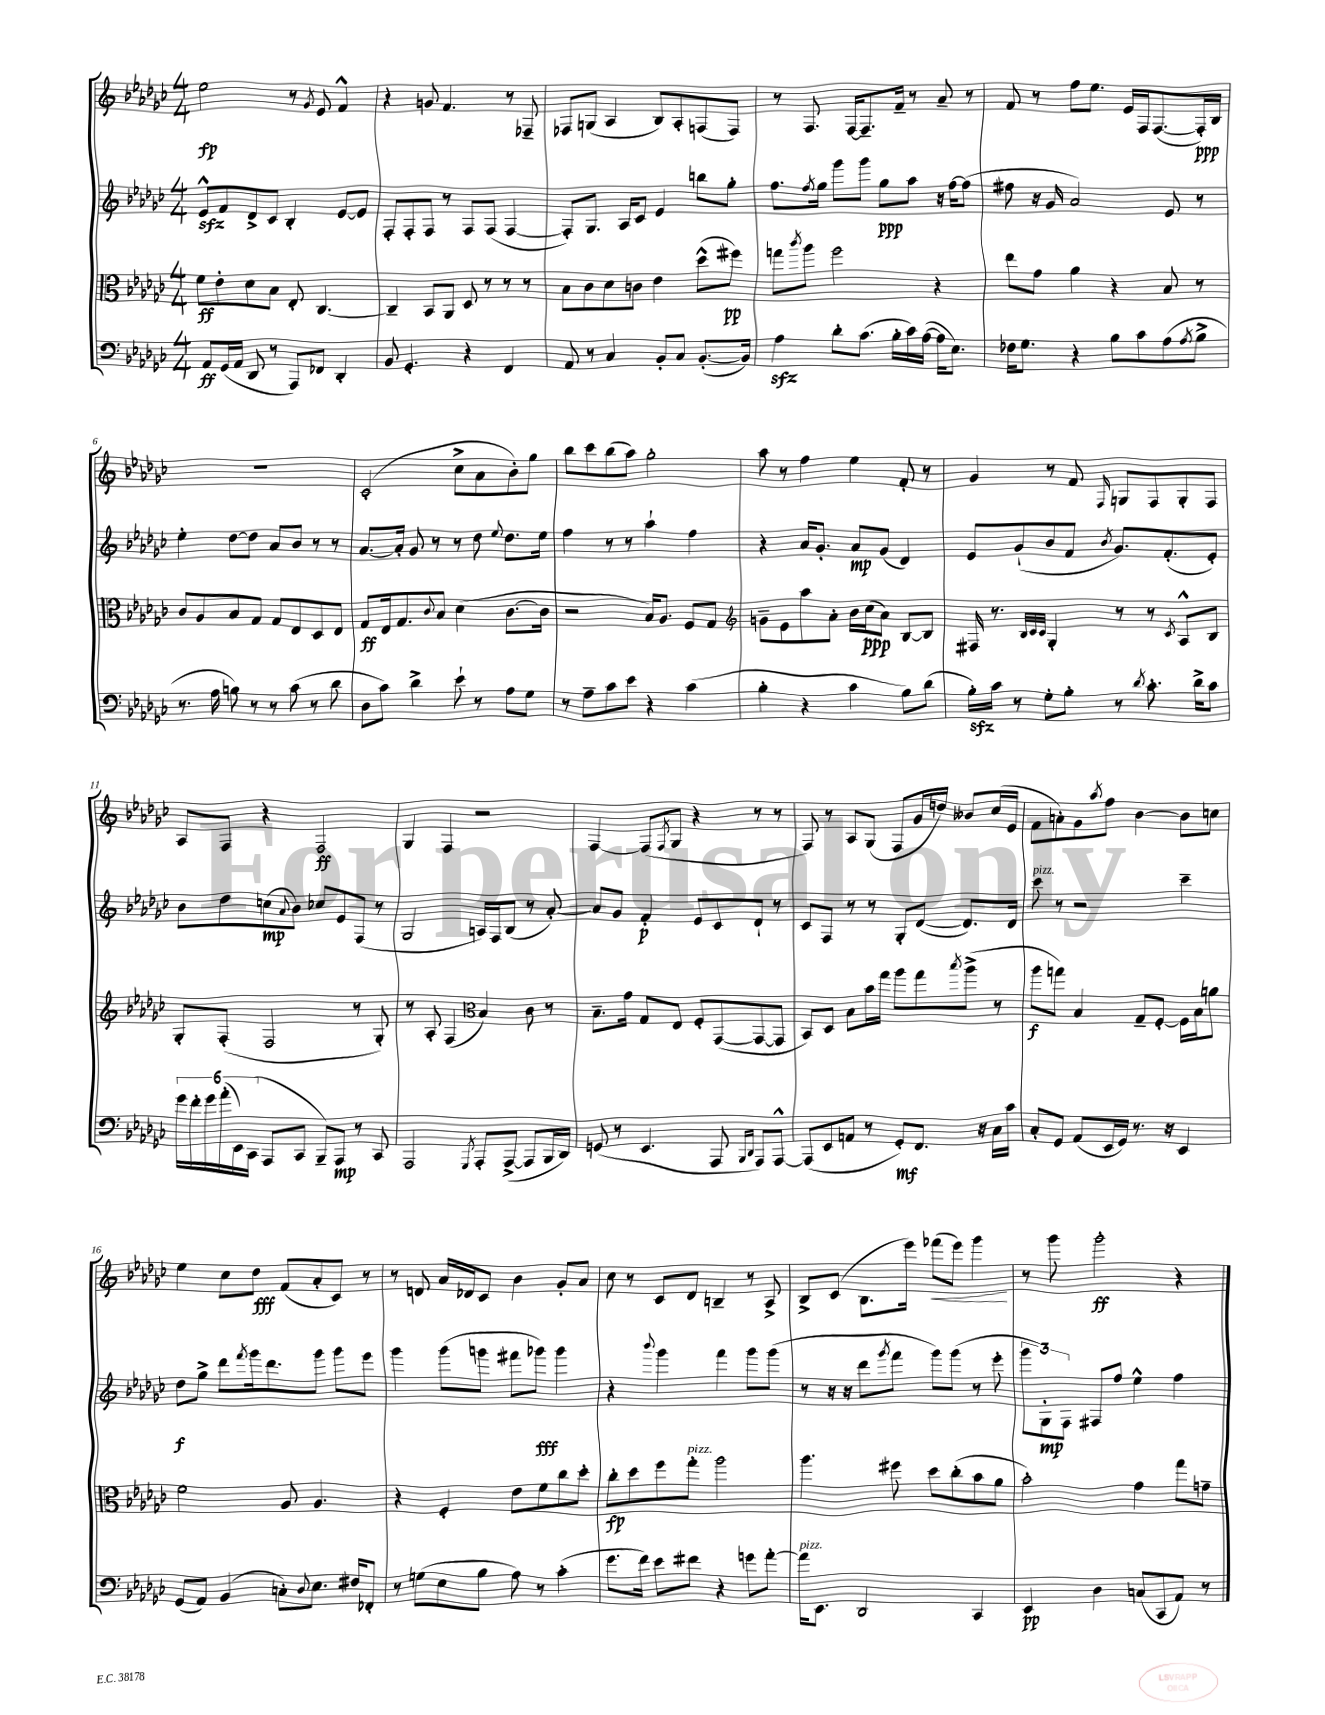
<<
\new StaffGroup <<
\new Staff = "s0" {
    \clef treble \key ges \major \numericTimeSignature \time 4/4
    ees''2\fp r8 \acciaccatura { ges'8 } ees'8 f'4-^ |
    r4 g'8 f'4. r8 fes8-- |
    fes8 g8( aes4 bes8) aes8-. f8( f8) |
    r8 f8. f16~ f8.-- f'16-- r8 aes'8-- r8 |
    f'8 r8 f''8 ees''8. ees'16 f16 f8.~( f16-.\ppp) bes16 |
    R1 |
    ces'2-.( ces''8-> aes'8 bes'8-.) ges''8 |
    bes''8 ces'''8 bes''8( aes''8) ges''2-. |
    aes''8 r8 f''4 ees''4 f'8-. r8 |
    ges'4 r8 f'8 \grace { f16 } g8 f8 g8-. f8 |
    aes8 f8 r4 f2\ff |
    ges4 f4 r2 |
    f4~ f8( \acciaccatura { f8 } ges8 r4 r8 r8 |
    f8) r8 aes8 ges8( f8 ges'16 d''16) beses'8 ces''16( ees'16 |
    f'8 a'8-.) ges'8 \acciaccatura { aes''8 } f''8 bes'4~ bes'8 c''8 |
    ees''4 ces''8 des''8\fff f'8( aes'8-. ces'8) r8 |
    r8 d'8 aes'16 des'16 ces'8 bes'4 ges'8-. aes'8 |
    ces''8 r8 ces'8 des'8 b4-- r8 aes8-> |
    bes8-> ces'8( bes8. ees'''16) fes'''8\<( ees'''8) ges'''4\! |
    r8 ges'''8 ges'''2-.\ff r4 \bar "|." |
}
\new Staff = "s1" {
    \clef treble \key ges \major \numericTimeSignature \time 4/4
    ees'8-^\sfz f'8 des'8-> ces'8 bes4-. ees'8~ ees'8 |
    f8-. f8-. f8 r8 f8 f8( f4~ |
    f8-.) ges8. aes16 ces'8 ees'4 b''8 ges''8-. |
    f''8. \acciaccatura { f''8 } ges''16 ges'''8 ges'''8 ges''8\ppp aes''8 r16 f''16~ f''8( |
    fis''8 r16 ges'16 aes'2) ees'8 r8 |
    ees''4-. des''8~ des''8 aes'8 bes'8 r8 r8 |
    aes'8.~ aes'16-. ges'8 r8 r8 des''8 \appoggiatura { ees''8 } des''8. ees''16 |
    f''4 r8 r8 aes''4-! f''4 |
    r4 aes'16 ges'8.-. aes'8\mp ges'8( des'4) |
    ees'8 ges'8-!( bes'8 f'8 \acciaccatura { bes'8 } ges'8.) f'8.-.( ees'8-.) |
    bes'8 des''8 c''8\mp( \appoggiatura { aes'8 } bes'8) ces''8 ees'8 f8( r8 |
    ges2 a16) f16 bes8( r8 aes'8~-.) |
    aes'8 ges'8 f'4-.\p ees'8 ces'8 des'8-! r8 |
    ces'8 f8 r8 r8 ges8-. des'8~( des'8.) des'16 |
    ces'''8^\markup { \italic "pizz." } r8 r2 ces'''4-- |
    des''8\f ges''8-> des'''8 \acciaccatura { f'''8 } ges'''16 des'''8. ges'''8 ges'''8 ees'''8 |
    ges'''4 ges'''8( g'''8 fis'''8 ges'''8\fff) ges'''4 |
    r4 \appoggiatura { bes'''8 } ges'''4 f'''4 ges'''8 ges'''8( |
    r8 r16 r16 des'''8 \acciaccatura { ges'''8 } f'''8 ges'''8) ges'''8( r8 ees'''8-. |
    \tuplet 3/2 { ges'''8 ges8-.\mp) f8 } fis8 f''8 ees''4-^ f''4 \bar "|." |
}
\new Staff = "s2" {
    \clef alto \key ges \major \numericTimeSignature \time 4/4
    f'8\ff ees'8-. des'8 bes8 ees8-. ces4.~ |
    ces4-- bes,8 aes,8 des8 r8 r8 r8 |
    bes8 ces'8 des'8 c'8 ees'4 des''8-^( fis''8\pp) |
    g''8 \acciaccatura { ces'''8 } aes''8 f''2 r4 |
    ees''8 ges'8 aes'4 r4 bes8 r8 |
    ces'8 aes8 bes8 ges8 ges8 ees8 des8 ees8 |
    ges8\ff ees16 ges8. \appoggiatura { ces'8 } bes8 des'4( ces'8.~ ces'16 |
    r2 bes16) aes8. f8 ges8 |
    \clef treble g'8-- ees'8 aes''8 aes'8-. bes'16 ces''16\ppp( aes'8) bes8~ bes8 |
    fis16 r8. \grace { bes32 ces'32 ces'32 } ges4-. r8 r8 \acciaccatura { ces'8 } aes8-^ bes8 |
    ges8-. f8-.( f2 r8 ges8-.) |
    r8 aes8-. f4( \clef alto bes4) ces'8 r8 |
    bes8.-- ges'16 ges8 ees8 f8-. ges,8~( ges,8~ ges,8 |
    bes,8) des8 bes8 bes'16 ges''16 aes''8 ges''8 \acciaccatura { bes''8 } aes''8->( r8 |
    aes''8\f g''8) bes4 ges8-- f8~-. f16 bes16 a'8 |
    f'2 aes8 aes4. |
    r4 f4-. ees'8 f'8 ces''8 des''8-. |
    ces''8-.\fp des''8 f''8 ges''8-.^\markup { \italic "pizz." } aes''2 |
    aes''4. fis''8 des''8 ces''8-.( bes'8 aes'8 |
    bes'2-.) ges'4 ges''8 g'8-- \bar "|." |
}
\new Staff = "s3" {
    \clef bass \key ges \major \numericTimeSignature \time 4/4
    aes,8\ff ges,16( aes,16 des,8 r8 aes,,8) fes,8 des,4-. |
    bes,8 ges,4.-. r4 f,4 |
    aes,8 r8 ces4 bes,8-. ces8 bes,8.~-.( bes,16) |
    aes4\sfz des'8-. ces'8.( bes16-. ces'16) aes16~( aes16 ees8.) |
    fes16 ges8. r4 bes8 ces'8 aes8( \acciaccatura { aes8 } bes8-> |
    r8. aes16 b8) r8 r8 ces'8( r8 des'8 |
    des8 ces'8) des'4-> ees'8-! r8 aes8 ges8 |
    r8 aes8-- ces'8 ees'8 r4 ces'4( |
    bes4-. r4 ces'4 bes8) des'8( |
    bes16-.\sfz) ces'16 r8 ges8-. bes8-. r8 \acciaccatura { des'8 } ces'8.-. des'16-> ces'8 |
    \tuplet 6/4 { ges'16 f'16-. ges'16 aes'16-.( ees,16) ces,16( } aes,,8 ces,8 bes,,8--) aes,,8\mp r8 ces,8 |
    aes,,2 \acciaccatura { ges,,8 } aes,,8-. aes,,8~->( aes,,8 bes,,16 des,16) |
    g,8( r8 ees,4. aes,,8 \grace { bes,,16 des,16 } aes,,8) aes,,8~-^ |
    aes,,8( ees,8 a,8 r8 ges,8-.\mf) f,8. r16 ces16 ces'16 |
    ces8-. ges,8 aes,8( ees,16 ges,16) r8. r16 ees,4 |
    ges,8( aes,8) bes,4( c8-.) \appoggiatura { des8 } ees8. fis16 fes,8-. |
    r8 g8( ees8 bes8 aes8) r8 ces'4-.( |
    ges'8. f'16) ees'8 fis'8 r4 g'8 aes'8~-. |
    aes'16^\markup { \italic "pizz." } ees,8. des,2 ces,4 |
    ees,4\pp des4 c8( ces,8 aes,8) r8 \bar "|." |
}
>>
>>
